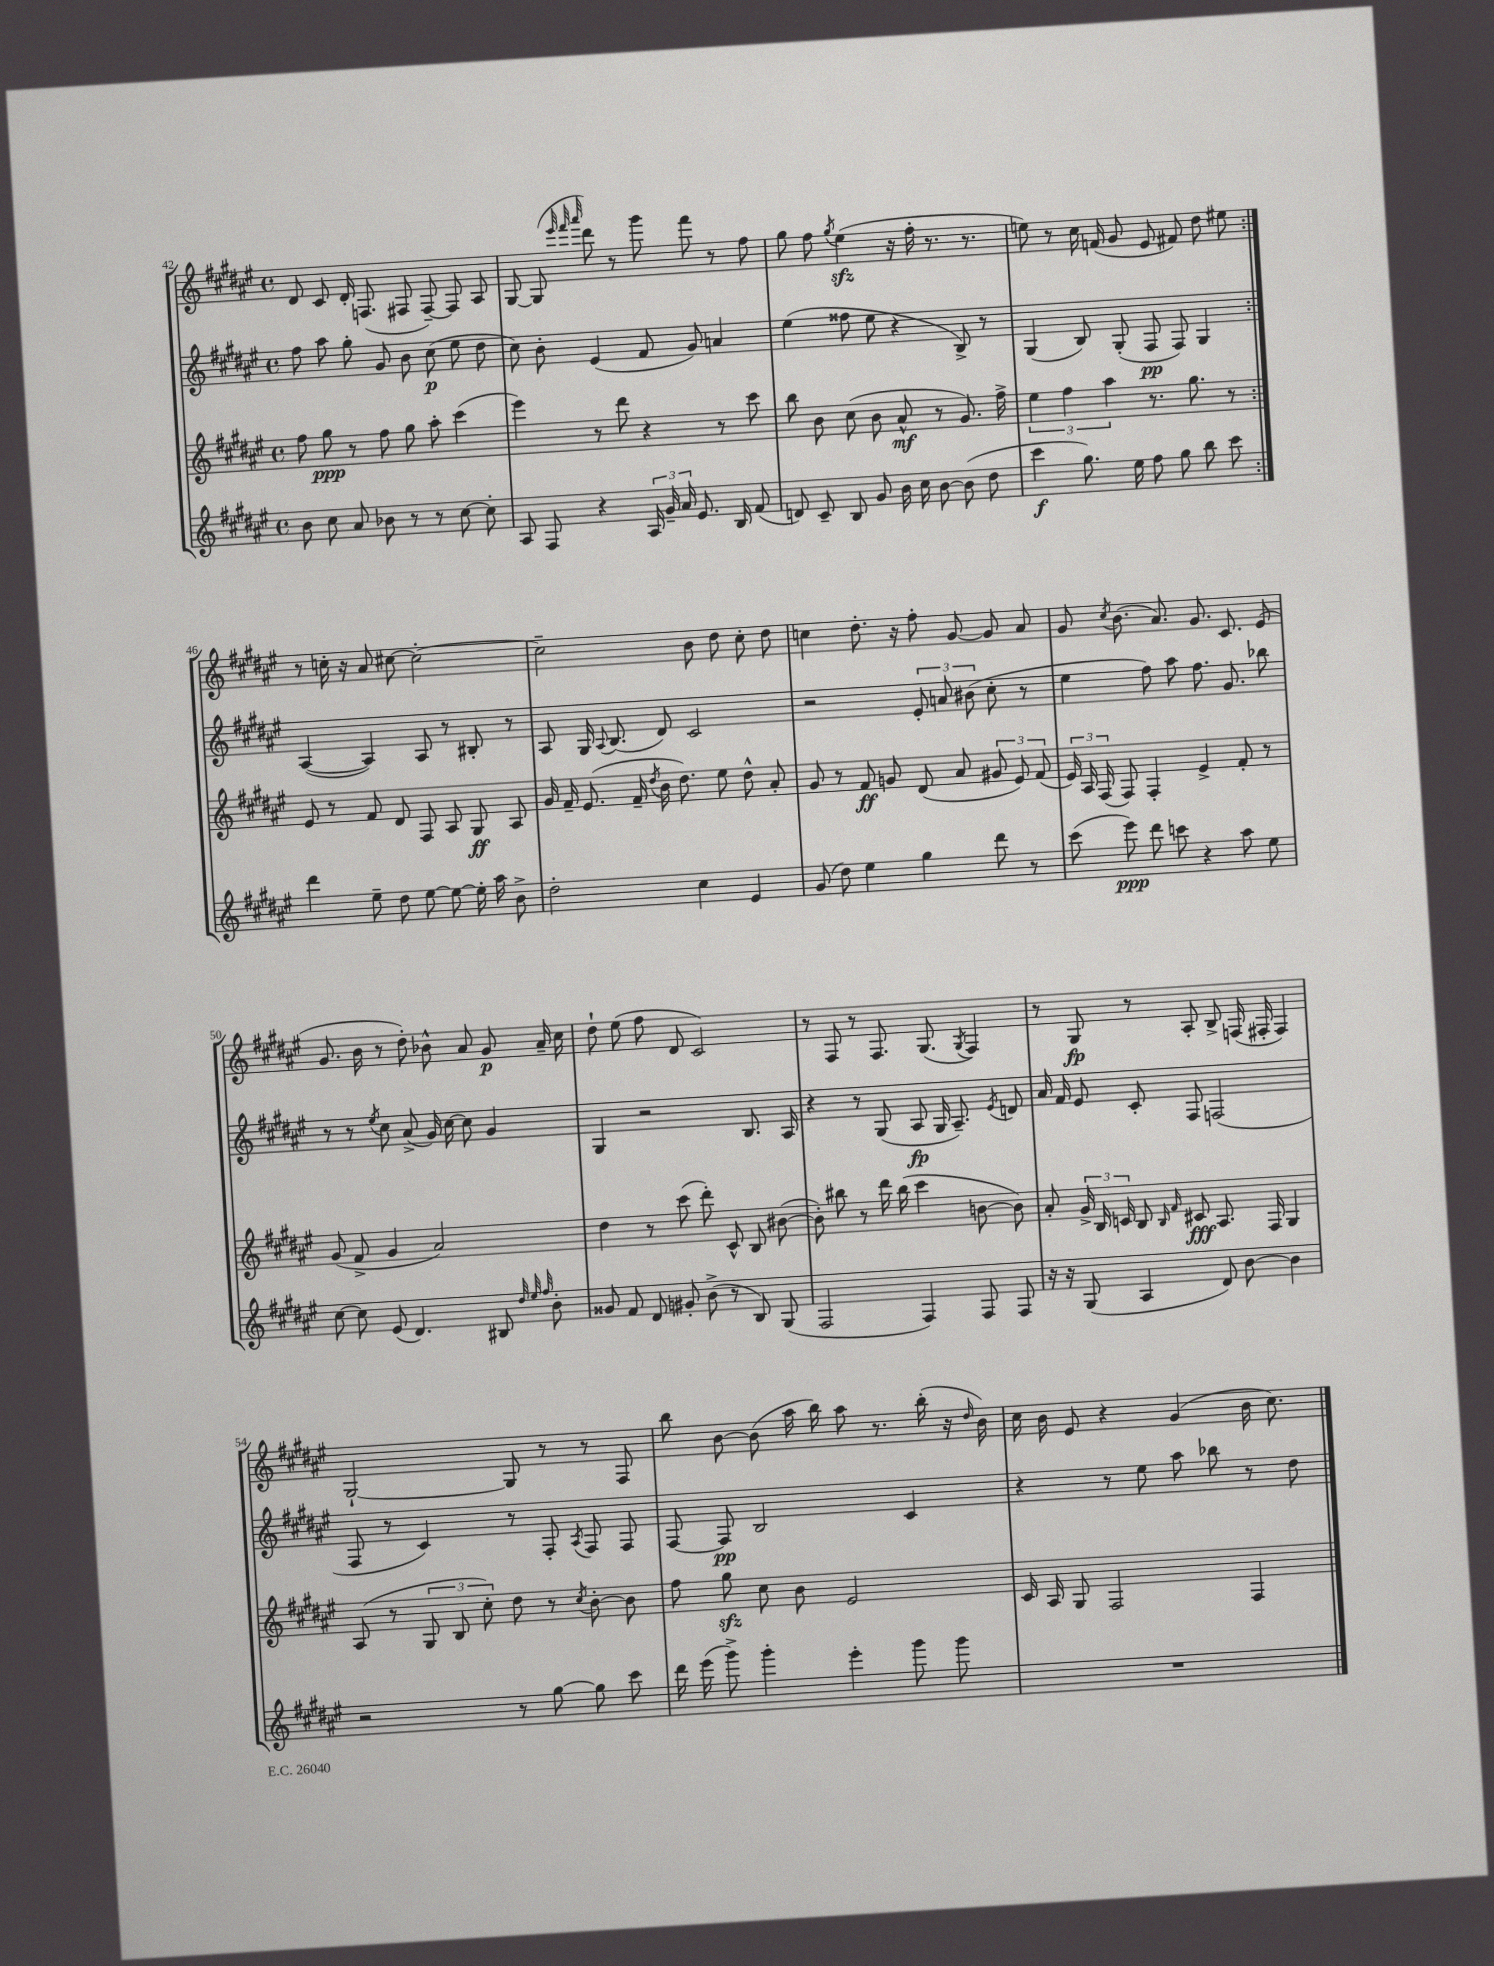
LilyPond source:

<<
\new StaffGroup <<
\new Staff = "s0" {
    \clef treble \key fis \major \defaultTimeSignature \time 4/4
    \autoBeamOff \repeat volta 2 { dis'8 cis'8 dis'16-. f8.( fis8 fis8~--) fis8 ais8 |
    gis8~ gis8( \grace { eis'''32 fis'''32 ais'''32 } dis'''8) r8 gis'''8 fis'''8 r8 fis''8 |
    gis''8 fis''8 \acciaccatura { gis''8 } eis''4\sfz( r16 fis''16-. r8. r8. |
    e''8) r8 cis''16 f'16( gis'8 eis'8 fis'8) dis''8 eis''8 | }
    r8 c''16-. r16 ais'8 cis''8~ cis''2~-. |
    cis''2-- b'8 dis''8 cis''8-. dis''8 |
    c''4 dis''8.-. r16 fis''8-. gis'8~ gis'8 ais'8 |
    gis'8 \acciaccatura { cis''8 } b'8.( ais'8.) gis'8. cis'8. eis'8( |
    gis'8. b'16 r8 dis''8-.) bes'8-^ ais'8 gis'8\p ais'16-- cis''16 |
    dis''8-! eis''8( fis''8 dis'8 cis'2) |
    r8 fis8 r8 fis8. gis8.( \acciaccatura { gis8 } fis4) |
    r8 gis8\fp r8 ais8-. b8-> f16( fis16-. fis4) |
    gis2~-! gis8 r8 r8 fis8 |
    b''8 b'8~ b'8( ais''16 b''16) ais''8 r8. b''16-.( r16 \grace { dis''16 } b'16) |
    cis''16 b'16 eis'8 r4 gis'4( b'16 cis''8.) \bar "|." |
}
\new Staff = "s1" {
    \clef treble \key fis \major \defaultTimeSignature \time 4/4
    \autoBeamOff \repeat volta 2 { fis''8 ais''8 gis''8-. gis'8 b'8 cis''8\p( eis''8 dis''8 |
    cis''8) b'8-. eis'4( fis'8 gis'8) a'4 |
    eis''4( fisis''8 eis''8 r4 b8->) r8 |
    gis4( b8) gis8-.( fis8\pp fis8) gis4 | }
    ais4~( ais4) ais8 r8 bis8-. r8 |
    ais8 gis16 \appoggiatura { ais8 } b8.( dis'8) cis'2 |
    r2 \tuplet 3/2 { eis'8-. a'8 bis'8( } cis''8-. r8 |
    eis''4 fis''8) ais''8 fis''8. gis'8. bes''8 |
    r8 r8 \acciaccatura { eis''8 } cis''8 ais'8->( gis'16) cis''16~ cis''8 gis'4 |
    gis4 r2 b8. ais16 |
    r4 r8 gis8( ais8\fp gis16 ais8.--) \acciaccatura { eis'8 } d'8 |
    ais'16 fis'16 eis'8 cis'8-. fis8 f2( |
    fis8 r8 cis'4) r8 fis8-. \acciaccatura { ais8 } fis8 fis8 |
    fis8~ fis8\pp b2 cis'4 |
    r4 r8 eis''8 ais''8 bes''8 r8 dis''8 \bar "|." |
}
\new Staff = "s2" {
    \clef treble \key fis \major \defaultTimeSignature \time 4/4
    \autoBeamOff \repeat volta 2 { fis''8 gis''8\ppp r8 fis''8 gis''8 ais''8-. cis'''4( |
    eis'''4) r8 dis'''8 r4 r8 cis'''8 |
    b''8 b'8 cis''8( b'8 ais'8-^\mf r8 gis'8.) fis''16-> |
    \tuplet 3/2 { eis''4 fis''4 ais''4 } r8. gis''8. r8 | }
    eis'8 r8 fis'8 dis'8 fis8 ais8 gis8\ff ais8 |
    gis'16 fis'16-- eis'8.( fis'16-- \acciaccatura { dis''8 } b'16 dis''8.) eis''8 dis''8-^ ais'8-. |
    gis'8 r8 fis'8\ff g'8 dis'8( ais'8 \tuplet 3/2 { gis'8 eis'8) fis'8( } |
    \tuplet 3/2 { eis'16) ais16 fis16( } fis8) fis4-. eis'4-> fis'8-. r8 |
    gis'8( fis'8-> gis'4 ais'2) |
    dis''4 r8 cis'''8( dis'''8-.) cis'8-^ b8 bis'8~( |
    bis'8-.) bis''8 r8 dis'''16 bis''16( cis'''4 b'8~ b'8) |
    ais'8-. \tuplet 3/2 { gis'16-> b16 c'16 } b8 \grace { b16 fis'16 } cis'8\fff ais8. fis16 gis4 |
    ais8( r8 \tuplet 3/2 { gis8 b8 cis''8-.) } dis''8 r8 \acciaccatura { cis''8 } b'8~-. b'8 |
    fis''8 gis''8\sfz cis''8 b'8 eis'2 |
    cis'16 ais16 gis8 fis2 fis4 \bar "|." |
}
\new Staff = "s3" {
    \clef treble \key fis \major \defaultTimeSignature \time 4/4
    \autoBeamOff \repeat volta 2 { b'8 cis''8 ais'8 bes'8 r8 r8 cis''8~ cis''8-. |
    ais8 fis8 r4 \tuplet 3/2 { ais16 gis'16-- ais'16 } eis'8. b16 fis'8( |
    d'8) cis'8-- b8 gis'8 b'16 cis''16 b'8~ b'8( dis''8 |
    cis'''4\f gis''8.) eis''16 fis''8 gis''8 b''8 cis'''8 | }
    dis'''4 eis''8-- dis''8 eis''8~ eis''8~ eis''16-. ais''16 b'8-> |
    dis''2-. cis''4 eis'4 |
    gis'8( dis''8) eis''4 gis''4 dis'''8 r8 |
    cis'''8( eis'''8\ppp) dis'''8 c'''8 r4 ais''8 eis''8 |
    cis''8~ cis''8 eis'8( dis'4.) bis8 \grace { dis''32 eis''32 fis''32 } b'8-. |
    gisis'8 fis'8 dis'8 gis'8-. b'8->( r8 b8) gis8( |
    fis2 fis4) fis8 fis8 |
    r16 r16 gis8( ais4 dis'8) b'8~ b'4 |
    r2 r8 gis''8~ gis''8 cis'''8 |
    dis'''16 eis'''16( gis'''8->) gis'''4-. eis'''4-. gis'''8 gis'''8 |
    R1 \bar "|." |
}
>>
>>
\layout { \context { \Score currentBarNumber = #42 } }
